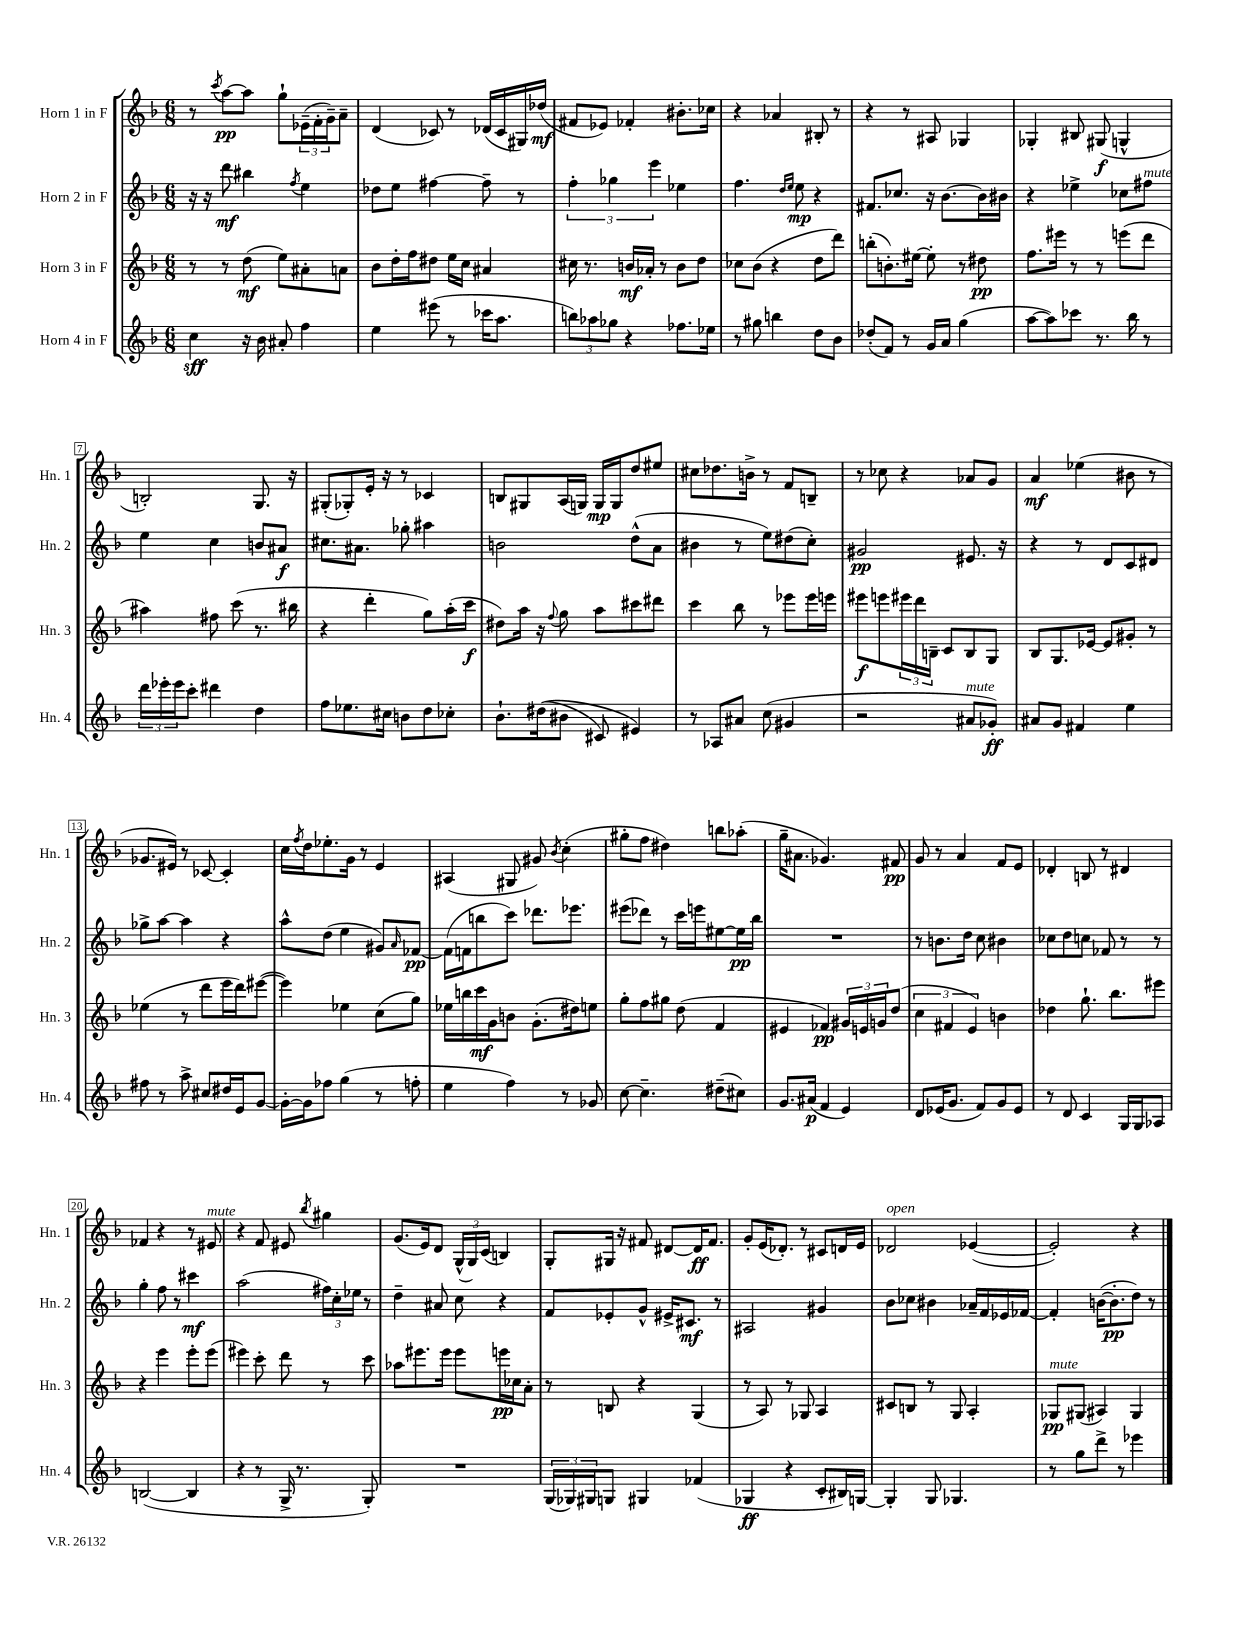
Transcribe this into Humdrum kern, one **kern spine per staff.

**kern	**kern	**kern	**kern
*staff4	*staff3	*staff2	*staff1
*clefG2	*clefG2	*clefG2	*clefG2
*k[b-]	*k[b-]	*k[b-]	*k[b-]
*M6/8	*M6/8	*M6/8	*M6/8
4cc\	8r	16r	8r
.	.	16r	.
.	.	.	8qccc/
.	8r	8ddd\	[8aa\L
16r	(8dd\	4bb#\	8aa\]J
16b-\	.	.	.
8a#'/	8ee\L)	.	8gg`\L
.	.	8qff/	.
4ff\	8a#'\	4ee\	(24e-~\L
.	.	.	24f'\
.	.	.	24g~\J)
.	8a\J	.	8a~\J
=	=	=	=
4ee\	8b-\L	8dd-\L	(4d/
.	16dd'\L	8ee\J	.
.	16ff\J	.	.
(8eee#\	8dd#\J	[4ff#\	8c-/)
8r	16ee\LL	.	8r
.	16cc\JJ	.	.
16ccc-\LK	4a#/	8ff#~\]	(16d-/LL
8.aa\J	.	.	16c-/
.	.	8r	16G#/)
.	.	.	(16dd-/JJ
=	=	=	=
12bb\L)	16cc#\	6ff'\	8f#/L
.	8.r	.	.
12aa-\	.	.	.
.	.	.	8e-/J)
12gg-\J	.	6gg-\	.
4r	16b/LL	.	4f-'/
.	16a-'/JJ	.	.
.	.	6eee\	.
.	8r	.	.
8.ff-\L	8b\L	4ee-\	8.b#'\L
.	8dd\J	.	.
16ee-\Jk	.	.	16cc-\Jk
=	=	=	=
8r	8cc-\L	4.ff\	4r
8gg#\	(8b-\J	.	.
4bb\	4r	.	4a-/
.	.	16qqdd/LL	.
.	.	16qqee/JJ	.
.	.	8ee\	.
8dd\L	8dd\L	4r	8B#'/
8b-\J	8ddd\J)	.	8r
=	=	=	=
(8dd-'/L	(8bb'\L	8.f#/L	4r
8f/J)	8.b'\)	.	.
.	.	8.cc-/J	.
8r	.	.	8r
.	[16ee#\Jk	.	.
16g/LL	8ee#'\]	16r	8A#/
16a/JJ	.	[8.b-\L	.
(4gg\	8r	.	4G-/
.	8dd#\	16b-\]L	.
.	.	16b#\JJ	.
=	=	=	=
[8aa\L	8.ff\L	4r	4G-'/
8aa\])	.	.	.
.	16eee#\Jk	.	.
8ccc-\J	8r	4ee-^\	8B#/
8.r	8r	.	(8G#/
.	(8eee\L	8cc-\L	4G^^/
16bb-\	.	.	.
8r	8ddd\J	8ff#\J	.
=	=	=	=
24ddd\LL	4aa#\)	4ee\	2B'/)
24eee-'\	.	.	.
24eee-\J	.	.	.
8ccc'\J	.	.	.
4ddd#\	8ff#\	4cc\	.
.	(8ccc\	.	.
4dd\	8.r	8b/L	8.G/
.	.	8a#/J	.
.	16bb#\	.	16r
=	=	=	=
8ff\L	4r	8.cc#\L	(8G#'/L
8.ee-\	.	.	8G-'/)
.	.	8.a#\J	.
.	4ddd'\	.	16e'/Jk
16cc#\Jk	.	.	16r
8b\L	.	8gg-'\	8r
8dd\	8gg\L)	4aa#\	4c-/
8cc-'\J	(16aa'\L	.	.
.	16ccc\JJ	.	.
=	=	=	=
8.b-`\L	8dd#\L)	2b\	8B/L
.	16aa\Jk	.	8G#/
&((16dd#\k	16r	.	.
.	8qqff/	.	.
8b#\J	8gg\	.	(16A/L
.	.	.	16G/JJ)
8c#/)	8aa\L	.	16G/LL
.	.	.	16G/J
4e#/&)	8ccc#\	(8dd^^\L	8dd/
.	8ddd#\J	8a\J	8ee#/J
=	=	=	=
8r	4ccc\	4b#\	8cc#\L
8A-/L	.	.	8.dd-\
8a#/J	8bb-\	8r	.
.	.	.	16b^\Jk
(8cc\	8r	8ee\L)	8r
4g#/	8eee-\L	(8dd#\	8f/L
.	16eee-\L	8cc'\J)	8B~/J
.	16eee\JJ	.	.
=	=	=	=
2r	8eee#\L	2g#/	8r
.	8eee\	.	8cc-\
.	24eee#\L	.	4r
.	24ddd\	.	.
.	24B~\JJ	.	.
.	8c/L	.	.
8a#/L	8B/	8.e#/	8a-/L
8g-'/J)	8G/J	.	8g/J
.	.	16r	.
=	=	=	=
8a#/L	8B-/L	4r	4a/
8g/J	8.G/	.	.
4f#/	.	8r	(4ee-\
.	[16e-/Jk	.	.
.	8e-/]L	8d/L	.
4ee\	8g#'/J	8c/	8b#\
.	8r	8d#/J	8r
=	=	=	=
8ff#\	(4ee-\	8gg-^\L	8.g-/L
8r	.	[8aa\J	.
.	.	.	16e#/Jk)
8aa^\	8r	4aa\]	8r
8cc#/L	8ddd\L	.	[8c-/
16dd#/L	16eee\L	4r	4c-'/]
16e/J	16ddd\J)	.	.
[8g/J	([8eee#\J	.	.
=	=	=	=
16g'\_LL	4eee#\])	8aa^^\L	16cc\LL
.	.	.	8qff/
16g\]J	.	.	16dd\J
8ff-\J	.	(8dd\J	8.ee-'\
(4gg\	4ee-\	4ee\	.
.	.	.	16g\Jk
.	.	.	8r
8r	(8cc\L	8g#/L)	4e/
.	.	16qqa/	.
8ff'\	8gg\J)	[8f-/J	.
=	=	=	=
4ee\	16ee-\LL	(16f-\]LL	(4A#/
.	16bb\	16f\J	.
.	16ccc\	8bb\	.
.	16g\J	.	.
4ff\)	8b\J	8ccc\J)	8G#/
.	(8.g'\L	8.ddd-\L	8g#/)
.	.	.	8qb-/
8r	.	.	(4cc'\
.	16dd#\k)	8.eee-\J	.
8g-/	8ee\J	.	.
=	=	=	=
[8cc\	8gg'\L	(8eee#\L	8gg#'\L
4.cc~\]	8ff\	8ddd-\J)	8ff\J
.	8gg#\J	8r	4dd#\)
.	(8dd\	16ccc\LL	.
.	.	16eee\J	.
(8dd#~\L	4f/	[8ee#\	8bb\L
8cc#\J)	.	16ee#\]L	(8aa-'\J
.	.	16bb-\JJ	.
=	=	=	=
8.g/L	4e#/	2.r	16gg~\LK
.	.	.	8.a#\J
(16a#/Jk	.	.	.
4f/	4f-/)	.	4.g-/)
4e/)	24g#/LL	.	.
.	24e/	.	.
.	24g/J	.	.
.	(8dd/J	.	8f#/
=	=	=	=
8d/L	6cc\	8r	8g/
(16e-/K	.	8.b\L	8r
.	6f#/	.	.
8.g/J	.	.	.
.	.	.	4a/
.	.	16dd\Jk	.
.	6e/)	.	.
8f/L)	.	8cc\	.
8g/	4b\	4b#\	8f/L
8e-/J	.	.	8e/J
=	=	=	=
8r	4dd-\	8cc-\L	4d-'/
8d/	.	8dd\	.
4c/	8.gg`\	8cc\J	8B/
.	.	8f-/	8r
.	8.bb-\L	.	.
16G/LL	.	8r	4d#/
16G/J	.	.	.
8A-/J	8eee#\J	8r	.
=	=	=	=
([2B/	4r	4gg'\	4f-/
.	4eee\	8ff\	4r
.	.	8r	.
4B/]	8eee'\L	4ccc#\	8r
.	(8eee\J	.	8e#/
=	=	=	=
4r	4eee#\)	(2aa\	4r
8r	8ccc'\	.	8f/
16G^/	8ddd\	.	8e#/
8.r	.	.	.
.	.	.	8qbb-/
.	8r	24ff#\LL)	4gg#\
.	.	24cc'\	.
.	.	24ee-\JJ	.
8G'/)	8ccc\	8r	.
=	=	=	=
2.r	8aa-\L	4dd~\	(8.g/L
.	8.eee#\	.	.
.	.	.	16e/k)
.	.	8a#/	8d/J
.	16eee#\Jk	.	.
.	8eee#\L	8cc\	(24G^^/LL
.	.	.	24G/)
.	.	.	(24c/JJ
.	16eee\L	4r	4B/)
.	16cc-\J	.	.
.	8a'\J	.	.
=	=	=	=
(24G/LL	8r	8f/L	8G'/L
24G-/)	.	.	.
24G#/J	.	.	.
8G/J	8B/	8e-'/	16G#/Jk
.	.	.	16r
4G#/	4r	8g^^/J	8f#/
.	.	16e#^/LK	[8d#/L
.	.	8.c#/J	.
(4f-/	(4G/	.	16d#/]K
.	.	.	8.f#/J
.	.	8r	.
=	=	=	=
4G-/	8r	2A#/	8g'/L
.	8A/)	.	(16e/K
.	.	.	8.d-'/J)
4r	8r	.	.
.	8G-/	.	8r
8c'/L	4A/	4g#/	8c#/L
16B#/L)	.	.	16d/L
[16G/JJ	.	.	16e/JJ
=	=	=	=
4G'/]	8c#/L	8b-\L	2d-/
.	8B/J	8cc-\J	.
8G/	8r	4b#\	.
4.G-/	8G/	.	.
.	4A'/	16a-~/LL	([4e-/
.	.	16f/	.
.	.	16e-/	.
.	.	[16f-/JJ	.
=	=	=	=
8r	8G-/L	4f-'/]	2e-'/])
8gg\L	(8G#/J	.	.
8ddd^\J	4A#/)	([16b\LK	.
.	.	8.b'\]	.
8r	.	.	.
4eee-\	4G#/	8dd\J)	4r
.	.	8r	.
==	==	==	==
*-	*-	*-	*-
